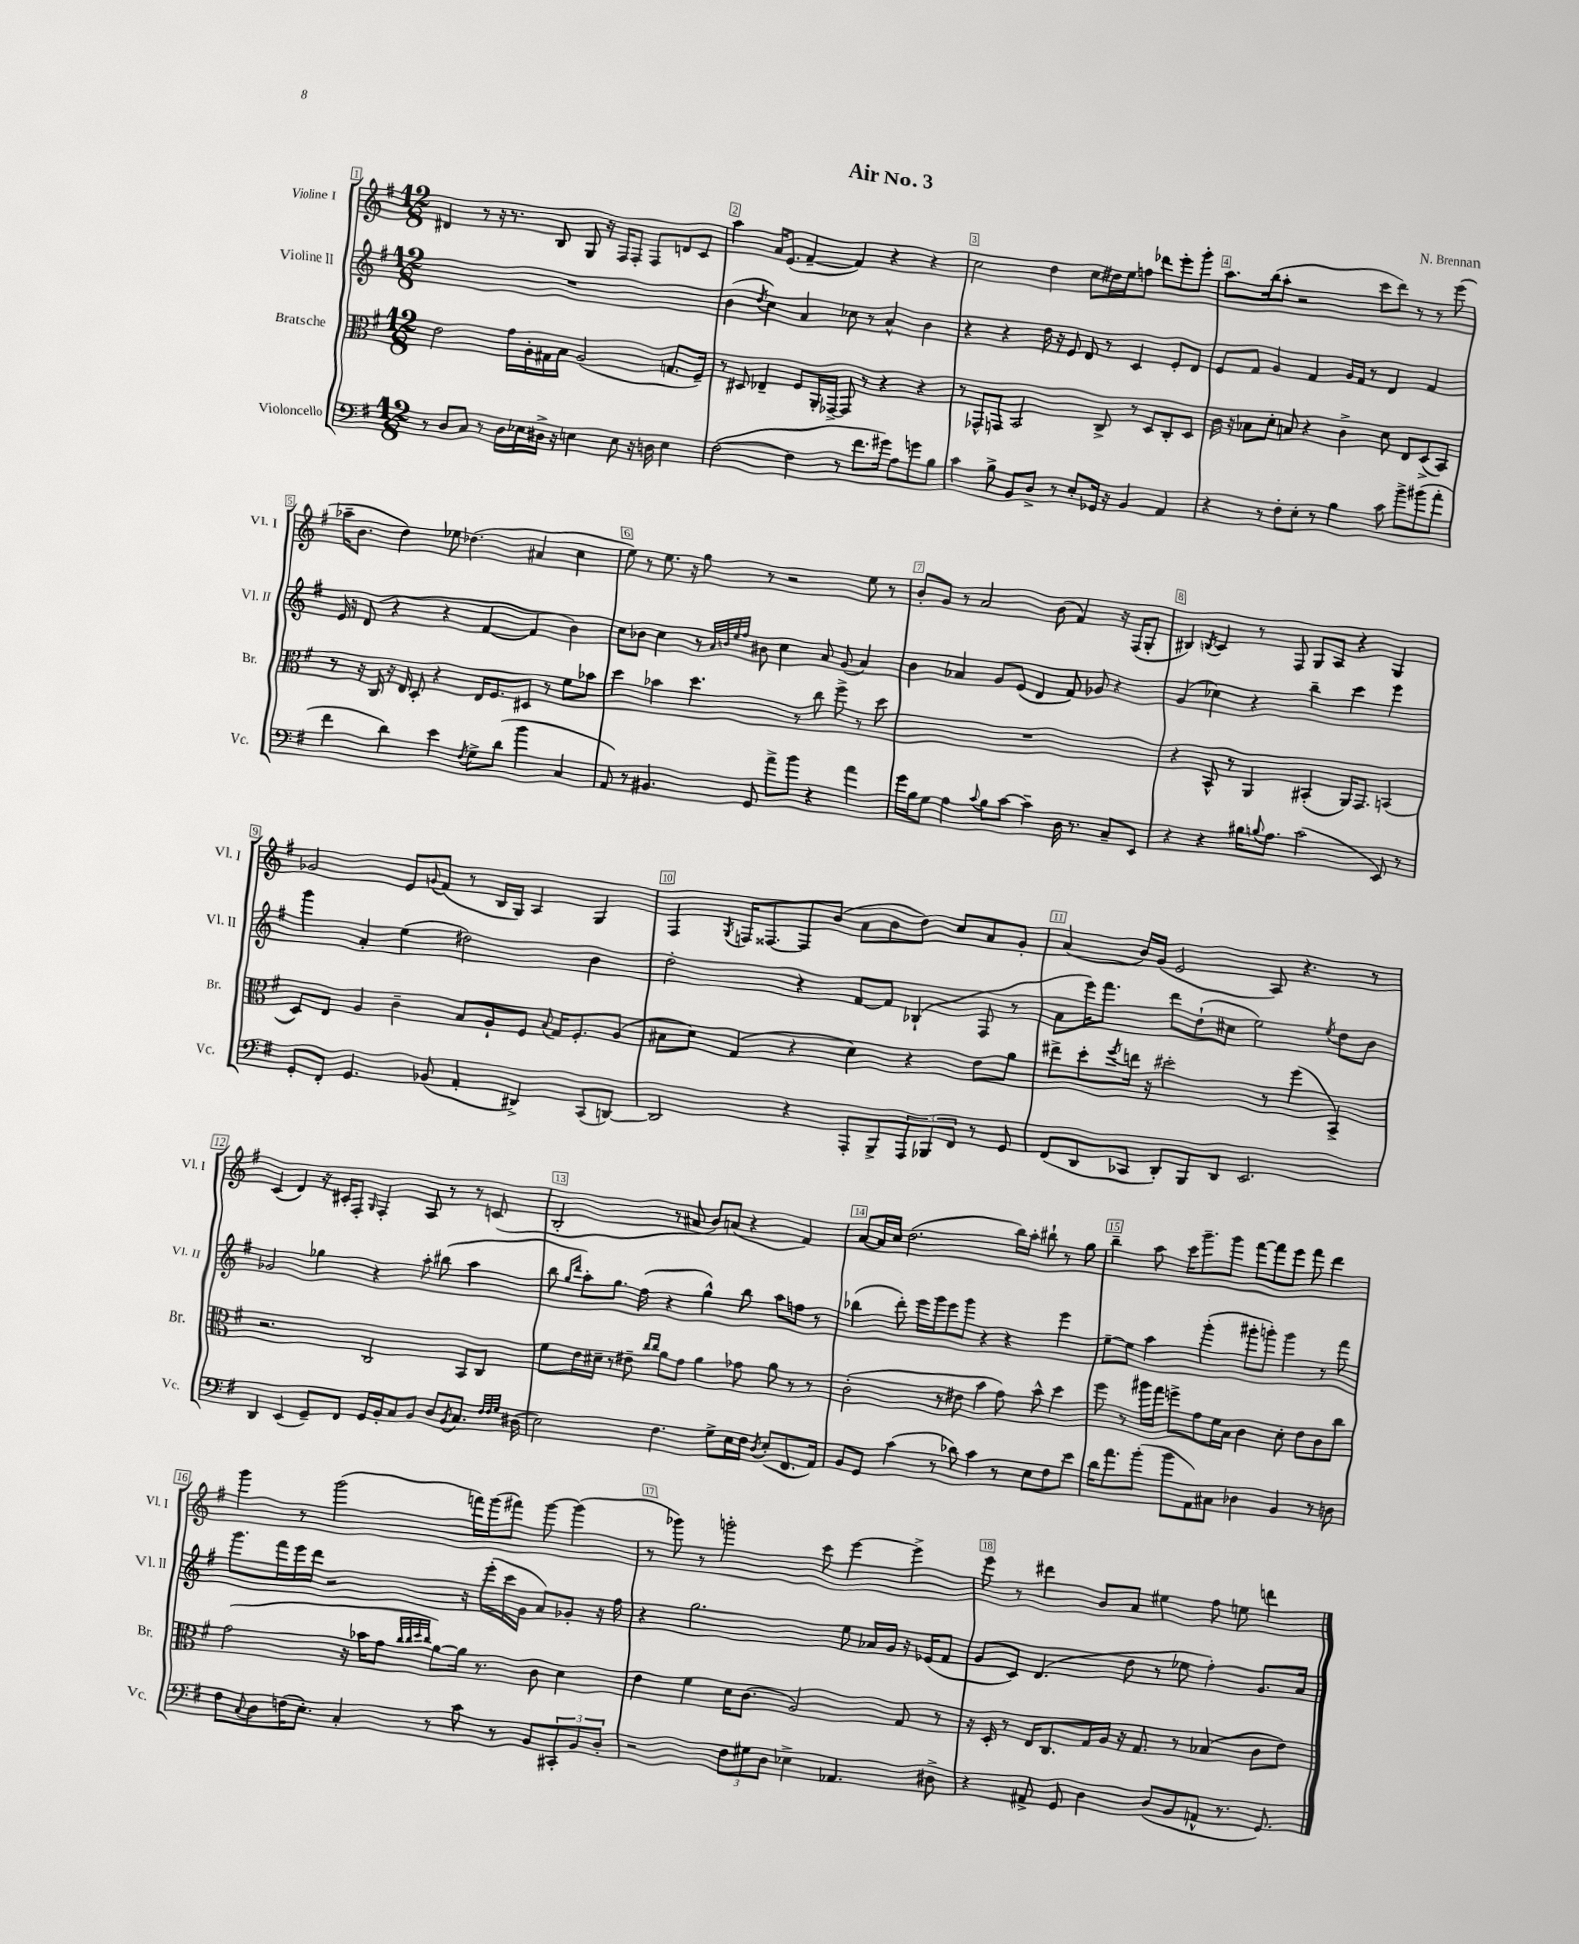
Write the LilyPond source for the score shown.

\header { title = "Air No. 3" composer = "N. Brennan" }
<<
\new StaffGroup <<
\new Staff = "s0" \with { instrumentName = "Violine I" shortInstrumentName = "Vl. I" } {
    \clef treble \key g \major \numericTimeSignature \time 12/8
    dis'4 r8 r16 r8. b8 g8 r16 fis16 fis8-. fis8 d'8 c'8 |
    a''4 a'16 e'8.( fis'4~-- fis'4) r4 r4 |
    c''2 d''4 c''8 dis''16 e''16 f''8 des'''8 e'''8-. g'''8-. |
    a''8. b''16( a''8-. r2 c'''8 d'''8) r8 r8 e'''8( |
    aes''16-- b'8. d''4) ees''8 des''4.( ais'4 c''4 |
    e''8) r8 e''8. r16 g''8 r8 r2 e''8 r8 |
    b'8-. g'8 r8 a'2 b'8( fis'4) r16 fis16( g8-. |
    bis4) \acciaccatura { b8 } c'4 r8 fis8 g8 a8 r4 g4 |
    ges'2 e'8 \appoggiatura { g'8 } fis'8( r8 b16 g16) a4 g4 |
    fis4 \acciaccatura { g8 } f16 fisis8.~ fisis8 b'8( a'8 b'8 d''8) c''8 a'8 g'8-. |
    a'4( b'16) g'16( e'2 a8) r4. r8 |
    c'4( d'4) r16 cis'16-. fis8-. \grace { g16 } fis4-. a8 r8 r8 c'8( |
    b2-. r8 ais'8 b'8) a'8( r4 fis'4) |
    a'8~ a'16 c''16 d''2.( b''16) a''16-. bis''8-! r8 g''8 |
    b''4-- a''8 c'''16 g'''8.-- g'''8 fis'''8~ fis'''8 e'''8 fis'''8 d'''4 |
    g'''4 r8 g'''2( f'''16) g'''16( fis'''8) g'''8~ g'''4( |
    r8 ges'''8) r8 g'''2-. c'''8 e'''4~ e'''4-> |
    e'''8 r8 dis'''4 b'8 a'8 eis''4 fis''8 e''8 d'''4 \bar "|." |
}
\new Staff = "s1" \with { instrumentName = "Violine II" shortInstrumentName = "Vl. II" } {
    \clef treble \key g \major \numericTimeSignature \time 12/8
    R1. |
    b'4( \acciaccatura { d''8 } c''4) a'4 ces''8 r8 a'4-^ b'4 |
    r4 r4 d''16 r16 e'8 d'8 r8 c'4 e'8-. d'8 |
    e'8 fis'8 g'4 fis'4 g'16 fis'16 r8 d'4 fis'4 |
    e'16 r16 d'8( r4 r4 fis'4~ fis'4 b'4) |
    c''8 bes'8 c''4 r8 \grace { a'32 b'32 e''32 fis''32 } bis'8 c''4 a'8 g'8( a'4) |
    b'4 aes'4 g'8 e'8( d'4 fis'8) ges'8 r4 |
    g'4( ces''4) r4 b''4-- c'''4 e'''4 |
    g'''4 a'4-. e''4( dis''2) b'4 |
    d''2-. r4 fis'8~ fis'8 bes4-!( fis8 r8 |
    a'8 e'''16) fis'''8. d'''8 d''8-!( cis''8 e''2) \acciaccatura { e''8 } d''8 b'8 |
    ges'2 ges''4 r4 a''8-. bis''8( a''4 |
    b''8 \grace { g''16 d'''16 } a''8-.) g''8. fis''16( r4 g''4-^) b''8 a''8 f''8 r8 |
    bes''4( d'''8-.) e'''16 g'''16 e'''8 g'''8 r4 r4 e'''4 |
    e''8~-- e''8 a''4 g'''4-.( gis'''8-. g'''8-.) g'''4 r8 fis'''8 |
    g'''8. fis'''16 e'''16 d'''16 r2 r16 e'''16-.( c'''16 g'16 a'8) ges'8-. r16 fis''16 |
    r4 g''2. e''8 aes'16 g'16 r16 ees'16( fis'8 |
    g'8 c'8) d'4.( d''8 r8 ees''8 fis''4-.) g'8. a'16 \bar "|." |
}
\new Staff = "s2" \with { instrumentName = "Bratsche" shortInstrumentName = "Br." } {
    \clef alto \key g \major \numericTimeSignature \time 12/8
    e'2 g'16 a16-. gis16 b16 a2( g8. fis16--) |
    r8 dis8 ees4-- fis8 a,16-. ges,16~-> ges,8 r8 r4 r4 |
    r8 ges,8-^ g,8 b,2 c8-> r8 d8 c8-. d8 |
    c'16 r16 bes8 d'8-. b8 r4 c'4-> d'8 e8 d8->( b,8) |
    r8 r16 c16 r16 e16 d8-. r4 e16 fis8. dis8 r8 fis'8 bes'8 |
    d''4 bes'4 d''4. r8 c''8 fis''8-> r8 d''8 |
    R1. |
    r4 b,8-^ r8 a,4 bis,4-.( a,16) g,8. b,4( |
    d8) e8 a4 c'4-- b8 a8-! fis8 \appoggiatura { b8 } g16 fis8.-. a8( |
    bis8 d'8) g4( r4 d'4) r4 e'8 a'8 |
    eis''8-> d''8-. \acciaccatura { fis''8 } e''16 r16 dis''2-. r8 fis''4( b,4->) |
    r2. c2 b,8 c8 |
    fis'8 e'16 dis'16-- r8 eis'8-- \grace { c''16 c''16 } a'8 g'8 a'4 ges'8 a'8 r8 r8 |
    c'2-.( r8 eis'8 b'4 g'8) b'8-^ d''4 |
    fis''8 r8 ais''16 g''16 f''8-> g'8 fis'16 b16 c'4 d'8-. e'8 c'8 c''8 |
    g'2( r16 bes'16 g'8 \grace { c''32 c''32 d''32 c''32 } a'8~) a'16 r8. c'8 d'4 |
    e'4 fis'4 d'16 c'8.( a2) g8 r8 |
    r16 d16-. r8 e16 c8. g16 a16 r16 g8. r8 bes4( c'8 e'8) \bar "|." |
}
\new Staff = "s3" \with { instrumentName = "Violoncello" shortInstrumentName = "Vc." } {
    \clef bass \key g \major \numericTimeSignature \time 12/8
    r8 d8 c8 r8 d16 ees16 dis16-> r16 e4 e8 r16 d16 e4 |
    fis2~( fis4 r8 fis'8. gis'16) a8 g'8 b8 |
    c'4 b8-> b,8 d8-> r8 e8-. ges,16 r16 b,4 a,4 |
    r4 r8 fis8-. e8-. r8 b4 c'8 b'8-> bis'8( a'8-. |
    fis'4 d'4) e'4 \acciaccatura { fis8 } g8-> d'8( b'4 c4 |
    a,8) r8 bis,4. g,8 a'8-> b'8 r4 a'4 |
    g'16 b16 g8 a4 \appoggiatura { c'8 } b8 c'8~ c'4-- d16 r8. c8-- e,8 |
    r4 r4 bis16 \appoggiatura { b8 } a8. c'2( e,8) r8 |
    g,8-. fis,8-. g,4. bes,8( a,4-. dis,4->) c,8( d,8~) |
    d,2 r4 a,,8-. b,,8-> \tuplet 3/2 { a,,8 bes,,8 fis,8 } r8 g,8 |
    fis,8( d,8 ces,8 d,8-.) b,,8 d,8 e,2. |
    d,4 e,4( g,8--) fis,8 g,16 b,16-. c8 b,8 d8 \acciaccatura { b,8 } c8. \grace { fis32 fis32 g32 } dis16( |
    e2) fis4. g8-> e16 fis16 \acciaccatura { d8 } e8-.( fis,8. a,16) |
    b,8 g,8 c'4( r8 des'8) c'4 r8 e8 fis8 e'8 |
    d'16 a'8. b'8-.( b'8 a,8) cis8 des4 b,4 r8 d8 |
    fis8 \appoggiatura { c8 } d8 f16( e8.-.) c4-. r8 c'8 r8 b,8 \tuplet 3/2 { cis,8-. b,8 d8-. } |
    r2 \tuplet 3/2 { fis8 gis8 d8 } ees4-> aes,4. dis8-> |
    r4 ais,8-> g,8 d4 d8( b,8 a,8-^ r8. g,8.) \bar "|." |
}
>>
>>
\layout { \context { \Score \override BarNumber.break-visibility = ##(#f #t #t) barNumberVisibility = #all-bar-numbers-visible \override BarNumber.stencil = #(make-stencil-boxer 0.1 0.3 ly:text-interface::print) } }
